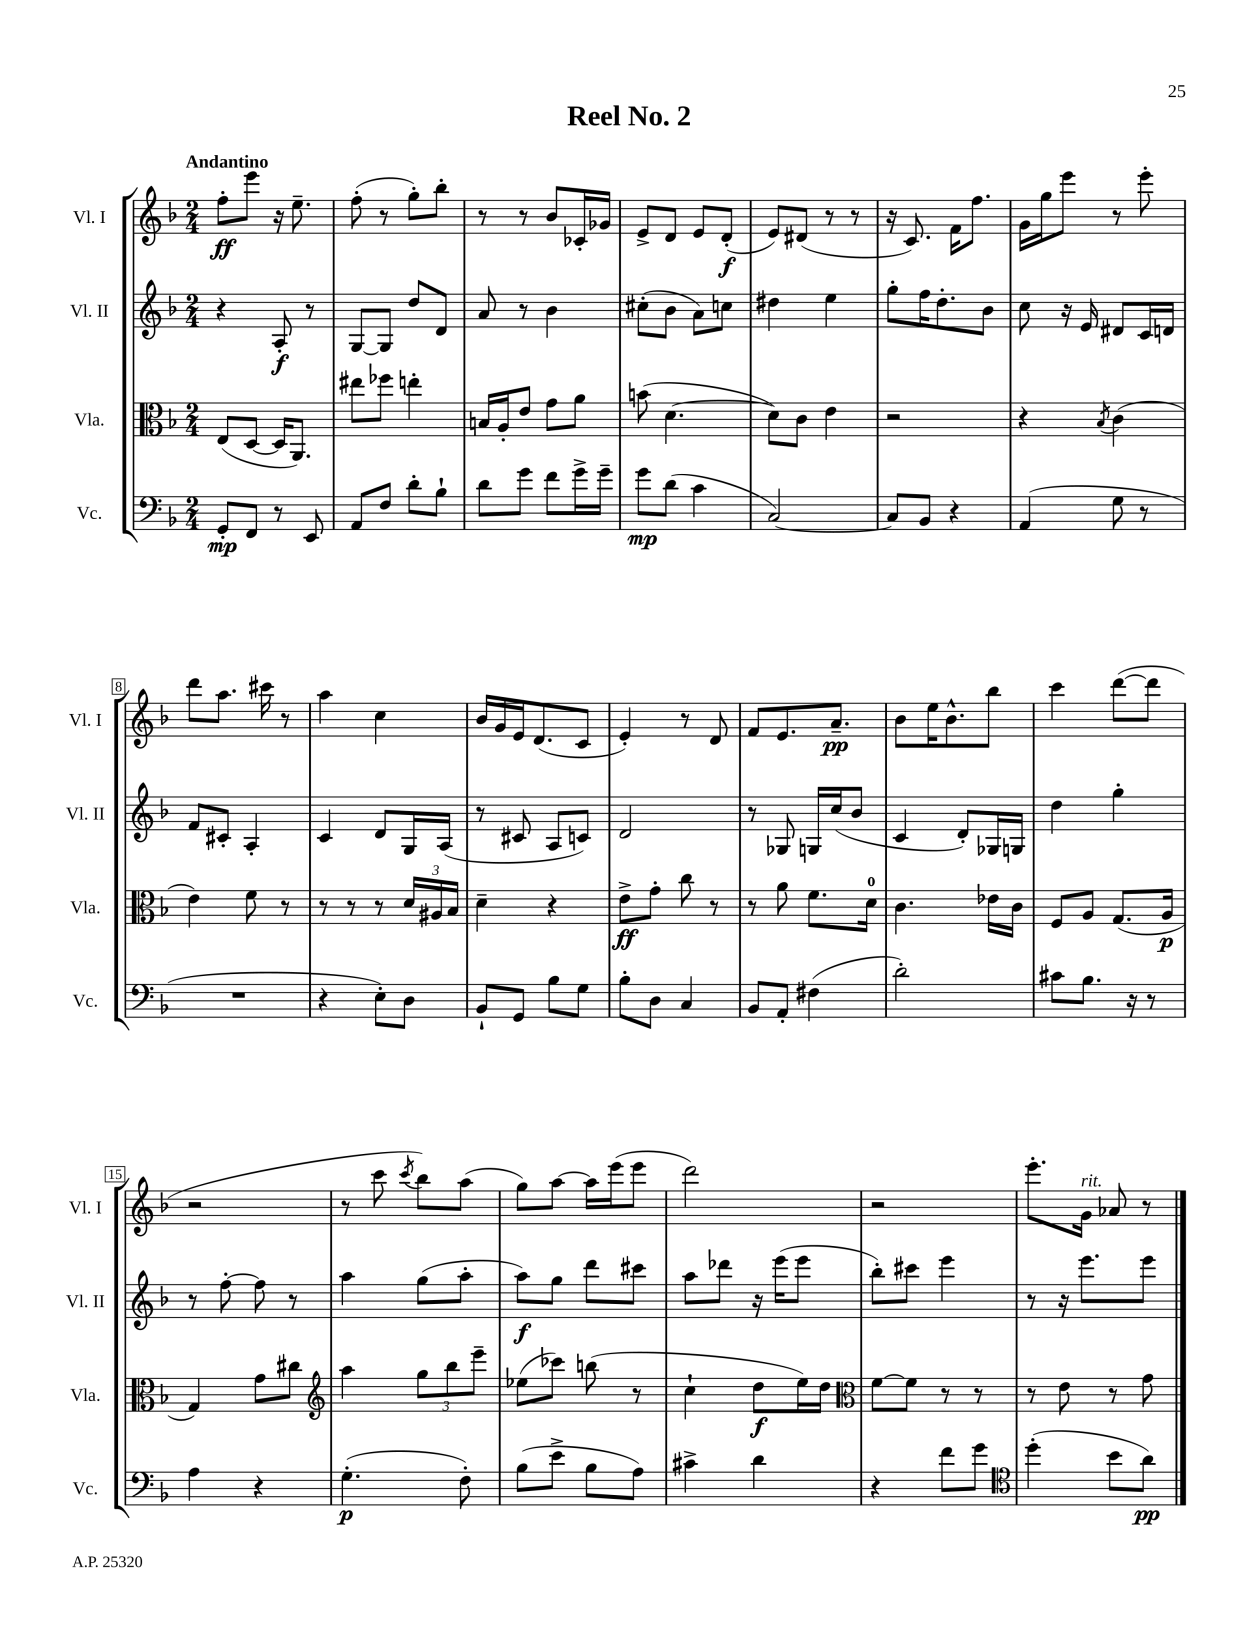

**kern	**dynam	**kern	**dynam	**kern	**dynam	**kern	**dynam
*part4	*part4	*part3	*part3	*part2	*part2	*part1	*part1
*staff4	*staff4	*staff3	*staff3	*staff2	*staff2	*staff1	*staff1
*I"Vc.	*	*I"Vla.	*	*I"Vl. II	*	*I"Vl. I	*
*I'Vc.	*	*I'Vla.	*	*I'Vl. II	*	*I'Vl. I	*
*clefF4	*	*clefC3	*	*clefG2	*	*clefG2	*
*k[b-]	*	*k[b-]	*	*k[b-]	*	*k[b-]	*
*M2/4	*	*M2/4	*	*M2/4	*	*M2/4	*
=1	=1	=1	=1	=1	=1	=1	=1
!	!	!	!	!	!	!LO:TX:a:B:t=Andantino	!
8GG'/L	mp	(8E/L	.	4r	.	8ff'\L	ff
8FF/J	.	[8D/J	.	.	.	8eee\J	.
8r	.	16D/KL]	.	8A'/	f	16r	.
.	.	8.AA/J)	.	.	.	8.ee~\	.
8EE/	.	.	.	8r	.	.	.
=2	=2	=2	=2	=2	=2	=2	=2
8AA/L	.	8ee#X\L	.	[8G/L	.	(8ff'\	.
8F/J	.	8ff-X\J	.	8G/J]	.	8r	.
8d'\L	.	4een'\	.	8dd/L	.	8gg'\L)	.
8B-`\J	.	.	.	8d/J	.	8bb-'\J	.
=3	=3	=3	=3	=3	=3	=3	=3
8d\L	.	16Bn/LL	.	8a/	.	8r	.
.	.	16A'/J	.	.	.	.	.
8g\J	.	8e/J	.	8r	.	8r	.
8f\L	.	8g\L	.	4b-\	.	8b-/L	.
16g^\L	.	8a\J	.	.	.	16c-X'/L	.
16g~\JJ	.	.	.	.	.	16g-X/JJ	.
=4	=4	=4	=4	=4	=4	=4	=4
8g\L	mp	(8bn\	.	(8cc#X'\L	.	8e^/L	.
(8d\J	.	[4.d\	.	8b-\J	.	8d/J	.
4c\	.	.	.	8a\L)	.	8e/L	.
.	.	.	.	8ccn\J	.	(8d'/J	f
=5	=5	=5	=5	=5	=5	=5	=5
[2C/)	.	8d\L])	.	4dd#X\	.	8e/L)	.
.	.	8c\J	.	.	.	(8d#X/J	.
.	.	4e\	.	4ee\	.	8r	.
.	.	.	.	.	.	8r	.
=6	=6	=6	=6	=6	=6	=6	=6
8C/L]	.	2r	.	8gg'\L	.	16r	.
.	.	.	.	.	.	8.c/)	.
8BB-/J	.	.	.	16ff\K	.	.	.
.	.	.	.	8.dd'\	.	.	.
4r	.	.	.	.	.	16f\KL	.
.	.	.	.	.	.	8.ff\J	.
.	.	.	.	8b-\J	.	.	.
=7	=7	=7	=7	=7	=7	=7	=7
(4AA/	.	4r	.	8cc\	.	16g\LL	.
.	.	.	.	.	.	16gg\J	.
.	.	.	.	16r	.	8eee\J	.
.	.	.	.	16e/	.	.	.
.	.	8qB-/	.	.	.	.	.
8G\	.	(4c\	.	8d#X/L	.	8r	.
8r	.	.	.	16c/L	.	8eee'\	.
.	.	.	.	16dn/JJ	.	.	.
!!LO:LB:g=z
=8	=8	=8	=8	=8	=8	=8	=8
2r	.	4e\)	.	8f/L	.	8ddd\L	.
.	.	.	.	8c#X'/J	.	8.aa\J	.
.	.	8f\	.	4A'/	.	.	.
.	.	.	.	.	.	16ccc#X\	.
.	.	8r	.	.	.	8r	.
=9	=9	=9	=9	=9	=9	=9	=9
4r	.	8r	.	4c/	.	4aa\	.
.	.	8r	.	.	.	.	.
8E'\L)	.	8r	.	8d/L	.	4cc\	.
8D\J	.	24d/LL	.	16G/L	.	.	.
.	.	24A#X/	.	.	.	.	.
.	.	.	.	(16A/JJ	.	.	.
.	.	24B-/JJ	.	.	.	.	.
=10	=10	=10	=10	=10	=10	=10	=10
8BB-`/L	.	4d~\	.	8r	.	16b-/LL	.
.	.	.	.	.	.	16g/	.
8GG/J	.	.	.	8c#X/	.	16e/J	.
.	.	.	.	.	.	(8.d/	.
8B-\L	.	4r	.	8A/L	.	.	.
8G\J	.	.	.	8cn/J)	.	8c/J	.
=11	=11	=11	=11	=11	=11	=11	=11
8B-'\L	.	8e^\L	ff	2d/	.	4e'/)	.
8D\J	.	8g'\J	.	.	.	.	.
4C/	.	8cc\	.	.	.	8r	.
.	.	8r	.	.	.	8d/	.
=12	=12	=12	=12	=12	=12	=12	=12
8BB-/L	.	8r	.	8r	.	8f/L	.
8AA'/J	.	8a\	.	8G-X/	.	8.e/	.
(4F#X\	.	8.f\L	.	16Gn/LL	.	.	.
.	.	.	.	(16cc/J	.	8.a~/J	pp
.	.	.	.	8b-/J	.	.	.
.	.	16d\Jk	.	.	.	.	.
=13	=13	=13	=13	=13	=13	=13	=13
2d'\)	.	4.c\	.	4c/	.	8b-\L	.
.	.	.	.	.	.	16ee\K	.
.	.	.	.	.	.	8.b-^^\	.
.	.	.	.	8d'/L)	.	.	.
.	.	16e-X\LL	.	16G-X/L	.	8bb-\J	.
.	.	16c\JJ	.	16Gn/JJ	.	.	.
=14	=14	=14	=14	=14	=14	=14	=14
8c#X\L	.	8F/L	.	4dd\	.	4ccc\	.
8.B-\J	.	8A/J	.	.	.	.	.
.	.	(8.G/L	.	4gg'\	.	([8ddd\L	.
16r	.	.	.	.	.	.	.
8r	.	.	.	.	.	8ddd\J]	.
.	.	16A/Jk	p	.	.	.	.
!!LO:LB:g=z
=15	=15	=15	=15	=15	=15	=15	=15
4A\	.	4G/)	.	8r	.	2r	.
.	.	.	.	[8ff'\	.	.	.
4r	.	8g\L	.	8ff\]	.	.	.
.	.	8cc#X\J	.	8r	.	.	.
=16	=16	=16	=16	=16	=16	=16	=16
*	*	*clefG2	*	*	*	*	*
(4.G'\	p	4aa\	.	4aa\	.	8r	.
.	.	.	.	.	.	8ccc\	.
.	.	.	.	.	.	8qccc/	.
.	.	12gg\L	.	(8gg\L	.	8bb-\L)	.
.	.	12bb-\	.	.	.	.	.
8F'\)	.	.	.	8aa'\J	.	(8aa\J	.
.	.	12eee~\J	.	.	.	.	.
=17	=17	=17	=17	=17	=17	=17	=17
(8B-\L	.	(8ee-X\L	.	8aa\L)	f	8gg\L)	.
8e^\J	.	8ccc-X\J)	.	8gg\J	.	[8aa\J	.
8B-\L	.	(8bbn\	.	8ddd\L	.	16aa\LL]	.
.	.	.	.	.	.	(16eee\J	.
8A\J)	.	8r	.	8ccc#X\J	.	8eee\J	.
=18	=18	=18	=18	=18	=18	=18	=18
4c#X^\	.	4cc`\	.	8aa\L	.	2ddd\)	.
.	.	.	.	8ddd-X\J	.	.	.
4d\	.	8dd\L	f	16r	.	.	.
.	.	.	.	(16eee\KL	.	.	.
.	.	16ee\L)	.	8eee\J	.	.	.
.	.	16dd\JJ	.	.	.	.	.
=19	=19	=19	=19	=19	=19	=19	=19
*	*	*clefC3	*	*	*	*	*
4r	.	[8f\L	.	8bb-'\L)	.	2r	.
.	.	8f\J]	.	8ccc#X\J	.	.	.
8f\L	.	8r	.	4eee\	.	.	.
8g\J	.	8r	.	.	.	.	.
=20	=20	=20	=20	=20	=20	=20	=20
*clefC4	*	*	*	*	*	*	*
(4dd'\	.	8r	.	8r	.	8.eee'\L	.
.	.	8e\	.	16r	.	.	.
!	!	!	!	!	!	!LO:TX:a:i:t=rit.	!
.	.	.	.	8.eee\L	.	16g\Jk	.
8b-\L	.	8r	.	.	.	8a-X/	.
8a\J)	pp	8g\	.	8eee\J	.	8r	.
==	==	==	==	==	==	==	==
*-	*-	*-	*-	*-	*-	*-	*-
